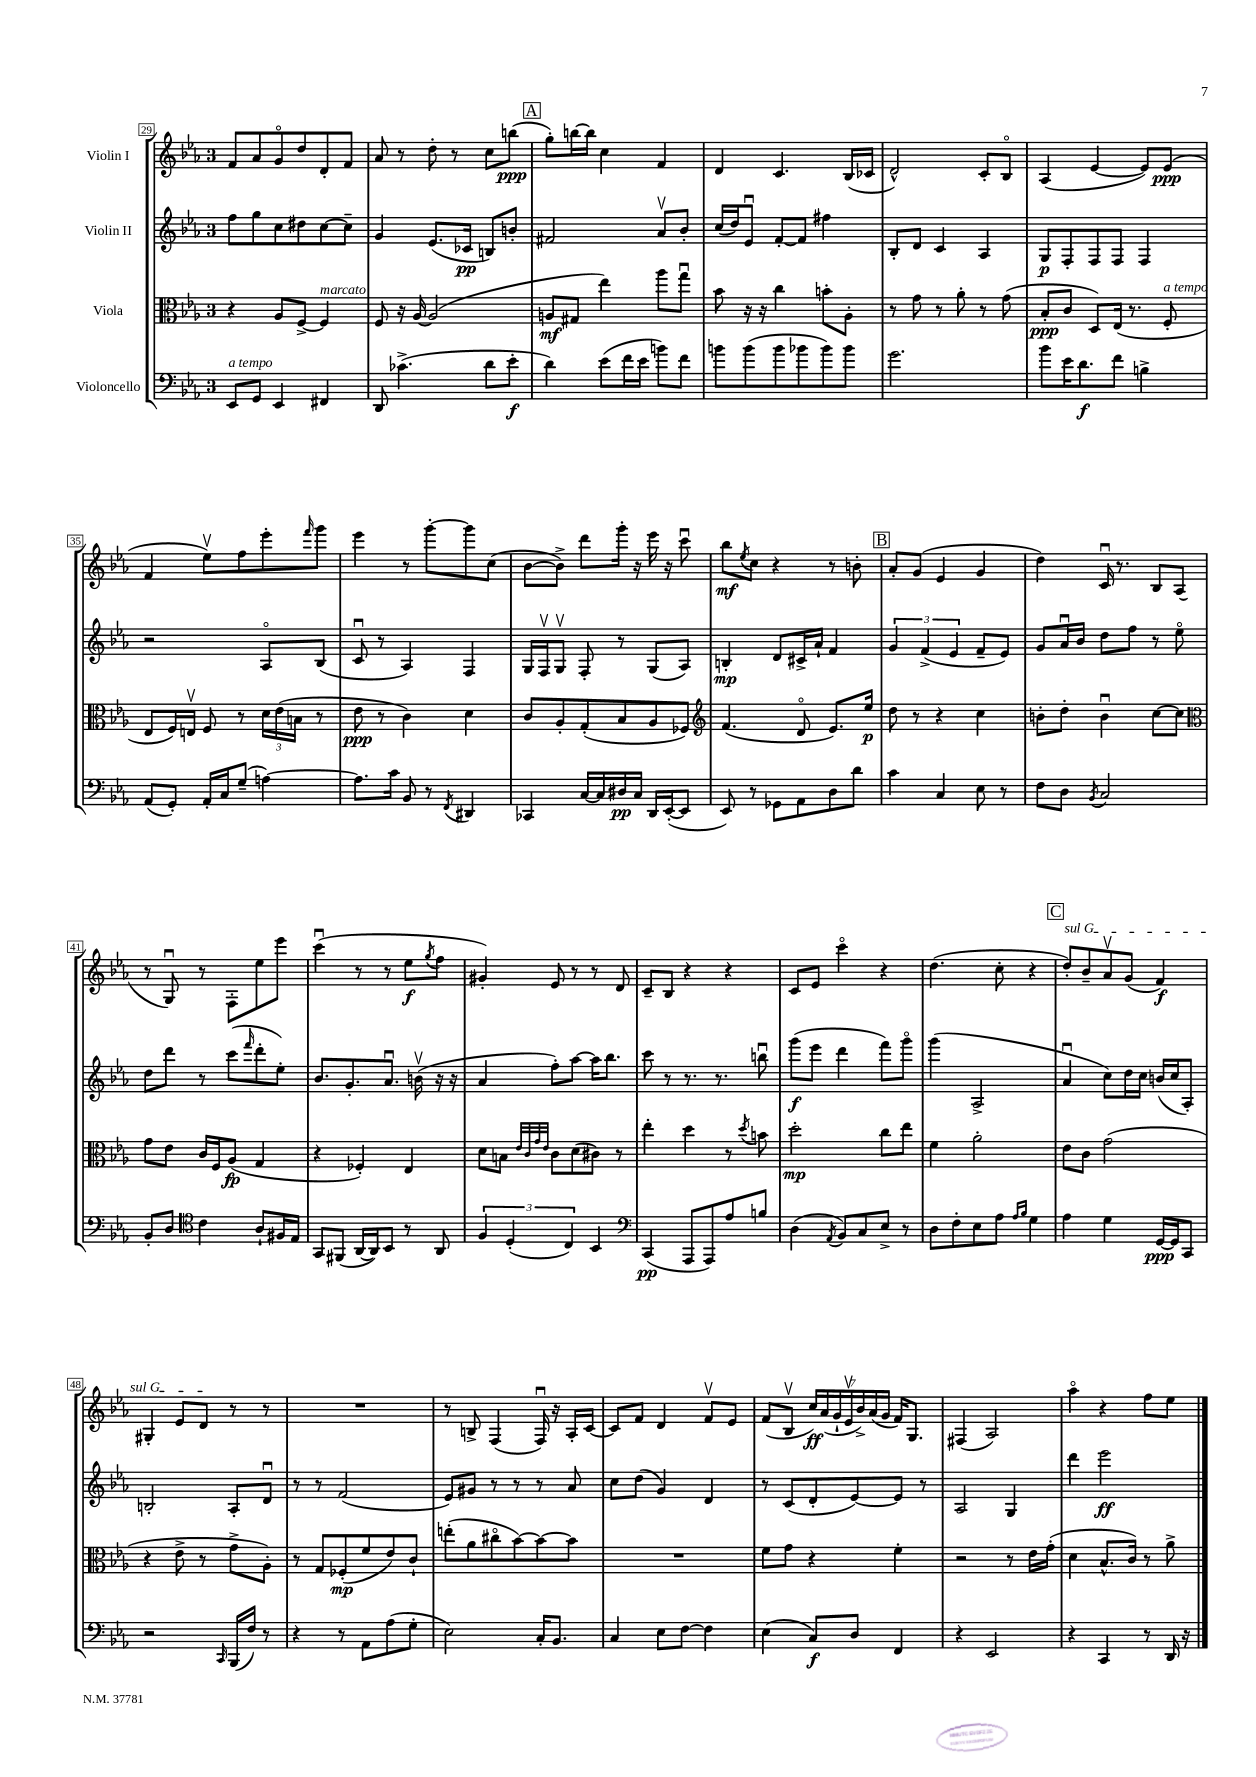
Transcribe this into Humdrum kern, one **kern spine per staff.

**kern	**kern	**kern	**kern
*staff4	*staff3	*staff2	*staff1
*clefF4	*clefC3	*clefG2	*clefG2
*k[b-e-a-]	*k[b-e-a-]	*k[b-e-a-]	*k[b-e-a-]
*M3/4	*M3/4	*M3/4	*M3/4
8EE-	4r	8ff	8f
8GG	.	8gg	8a-
4EE-	8A-	8cc	8go
.	[8F^	8dd#	8dd
4FF#	4F]	[8cc	8d'
.	.	8cc~]	8f
=	=	=	=
8DD	8F	4g	8a-
(4.c-^	16r	.	8r
.	[16A-	.	.
.	(2A-]	(8.e-	8dd'
.	.	.	8r
.	.	16c-	.
8d	.	8B)	8cc
8e-'	.	8b'	(8bb
=	=	=	=
4d)	8A	2f#	8gg')
.	8G#	.	[16bb
.	.	.	16bb]
(8e-	4ee-)	.	4cc
16f	.	.	.
16e-	.	.	.
8b)	8aa-	8a-v	4f
8f	8ggu	8b-'	.
=	=	=	=
8b	8b-	(16cc	4d
.	.	16dd)	.
(8b	16r	8e-u	.
.	16r	.	.
8b	4cc	[8f'	4.c
8b-	.	8f]	.
8b-)	8b'	4ff#	.
8b-	8A-'	.	(16B-
.	.	.	16c-
=	=	=	=
2.g	8r	8B-'	2d^^)
.	8g	8d	.
.	8r	4c	.
.	8a-'	.	.
.	8r	4A-	8c'
.	(8g	.	8B-o
=	=	=	=
8b-	8B-'	8G	(4A-
16e-	8c	8F'	.
8.d	.	.	.
.	8D)	8F	[4e-
8f	(16E-	8F	.
.	8.r	.	.
4B^	.	4F	8e-])
.	8F'	.	(8e-
=	=	=	=
(8AA-	8E-	2r	4f
8GG')	16F)	.	.
.	16Ev	.	.
16AA-'	8F	.	8ee-v)
16C	.	.	.
(8G~	8r	.	8ff
[4A)	24d	8A-o	8eee-'
.	(24e-	.	.
.	24B	.	.
.	.	.	16qqfff
.	8r	(8B-	8ggg
=	=	=	=
8.A]	8e-	8cu	4eee-
.	8r	8r	.
16c	.	.	.
8BB-	4c)	4A-)	8r
8r	.	.	[8ggg'
8qFF	.	.	.
4DD#	4d	4F	8ggg]
.	.	.	(8cc
=	=	=	=
4CC-	8c	16G	[8b-
.	.	16Fv	.
.	8A-'	8Gv	8b-^])
[16C	(8G'	8F'	8ddd
16C]	.	.	.
16D#	8B-	8r	16ggg'
16C	.	.	16r
16DD	8A-	(8G	16eee-
([16EE-'	.	.	16r
8EE-]	8F-)	8A-)	8cccu
=	=	=	=
*	*clefG2	*	*
8EE-)	(4.f	4B'	8bb-
.	.	.	8qee-
8r	.	.	8cc
8GG-	.	8d	4r
8AA-	8do	16c#^	.
.	.	16a-`	.
8D	8.e-)	4f	8r
8d	.	.	8b'
.	16ee-	.	.
=	=	=	=
4c	8dd	6g	8a-'
.	8r	.	(8g
.	.	(6f^	.
4C	4r	.	4e-
.	.	6e-	.
8E-	4cc	8f~	4g
8r	.	8e-)	.
=	=	=	=
8F	8b'	8g	4dd)
8D	8dd'	16a-u	.
.	.	16b-	.
8qBB-	.	.	.
2C	4bu	8dd	16cu
.	.	.	8.r
.	.	8ff	.
.	[8cc	8r	8B-
.	8cc]	8ee-o	(8A-
=	=	=	=
*	*clefC3	*	*
8BB-'	8g	8dd	8r
8D	8e-	8ddd	8Gu)
*clefC4	*	*	*
4c	16c	8r	8r
.	16F	.	.
.	(8A-	(8ccc	8F'
.	.	16qqfff	.
8A-`	4G	8ddd'	8ee-
16F#	.	8ee-')	8eee-
16E-	.	.	.
=	=	=	=
8GG	4r	8.b-	(4cccu
(8FF#	.	.	.
.	.	8.g'	.
[16AA-	4F-')	.	8r
16AA-])	.	.	.
8BB-	.	8.a-u	8r
8r	4E-	.	8ee-
.	.	(16bv	.
.	.	.	8qgg
8AA-	.	16r	8ff
.	.	16r	.
=	=	=	=
6F	8d	4a-	4g#')
.	8B	.	.
(6D'	.	.	.
.	32qqe-	.	.
.	32qqc	.	.
.	32qqg	.	.
.	32qqe-	.	.
.	8c	8ff')	8e-
6C)	.	.	.
.	(8d	[8aa-	8r
4BB-	8c#)	16aa-]	8r
.	.	8.bb-	.
.	8r	.	8d
=	=	=	=
*clefF4	*	*	*
(4CC	4ee-'	8ccc	8c~
.	.	8r	8B-
8AAA-	4dd	8.r	4r
8AAA-)	.	.	.
.	.	8.r	.
8A-	8r	.	4r
.	8qdd	.	.
8B	8b	8bbu	.
=	=	=	=
(4D	2dd'	(8ggg	8c
.	.	8eee-	8e-
8qAA-	.	.	.
8BB-)	.	4ddd	4ccco
8C	.	.	.
8E-^	8cc	8fff)	4r
8r	8ee-	8gggo	.
=	=	=	=
8D	4f	(4ggg	(4.dd
8F'	.	.	.
8E-	2a-'	2A-^	.
8A-	.	.	8cc'
16qqA-	.	.	.
16qqB-	.	.	.
4G	.	.	4r
=	=	=	=
4A-	8e-	4a-u	8dd')
.	8c	.	8b-~
4G	(2g	8cc)	8a-v
.	.	16dd	(8g
.	.	16cc	.
[16GG	.	(16b	4f)
16GG]	.	16cc	.
8CC	.	8A-')	.
=	=	=	=
2r	4r	2B'	4G#'
.	8e-^	.	8e-
.	8r	.	8d
16qqCC	.	.	.
(16BBB-	8g^	8A-'	8r
16F)	.	.	.
8r	8A-')	8du	8r
=	=	=	=
4r	8r	8r	2.r
.	8G	8r	.
8r	(8F-'	(2f	.
8AA-	8f	.	.
(8A-	8e-)	.	.
8G'	8c`	.	.
=	=	=	=
2E-)	(8ee'	8e-)	8r
.	8a-	8g#	8B^
.	8cc#o	8r	(4F
.	[8b-)	8r	.
16C'	8b-_	8r	16Fu)
8.BB-	.	.	16r
.	8b-]	8a-	16A-'
.	.	.	[16c
=	=	=	=
4C	2.r	8cc	8c]
.	.	(8dd	8f
8E-	.	4g)	4d
[8F	.	.	.
4F]	.	4d	8fv
.	.	.	8e-
=	=	=	=
(4E-	8f	8r	(8f
.	8g	(8c	8B-v
8C)	4r	8d'	28cc)
.	.	.	(28a-
.	.	.	28g`
.	.	.	28e-v
8D	.	[8e-)	.
.	.	.	28b-^)
.	.	.	(28a-
.	.	.	28g
4FF	4f'	8e-]	16f)
.	.	.	8.G
.	.	8r	.
=	=	=	=
4r	2r	2A-	(4F#
2EE-	.	.	2A-)
.	8r	4G	.
.	16e-	.	.
.	(16g'	.	.
=	=	=	=
4r	4d	4ddd	4aa-o
4CC	8.B-^^	2eee-	4r
.	16c)	.	.
8r	8r	.	8ff
16DD	8a-^	.	8ee-
16r	.	.	.
==	==	==	==
*-	*-	*-	*-
